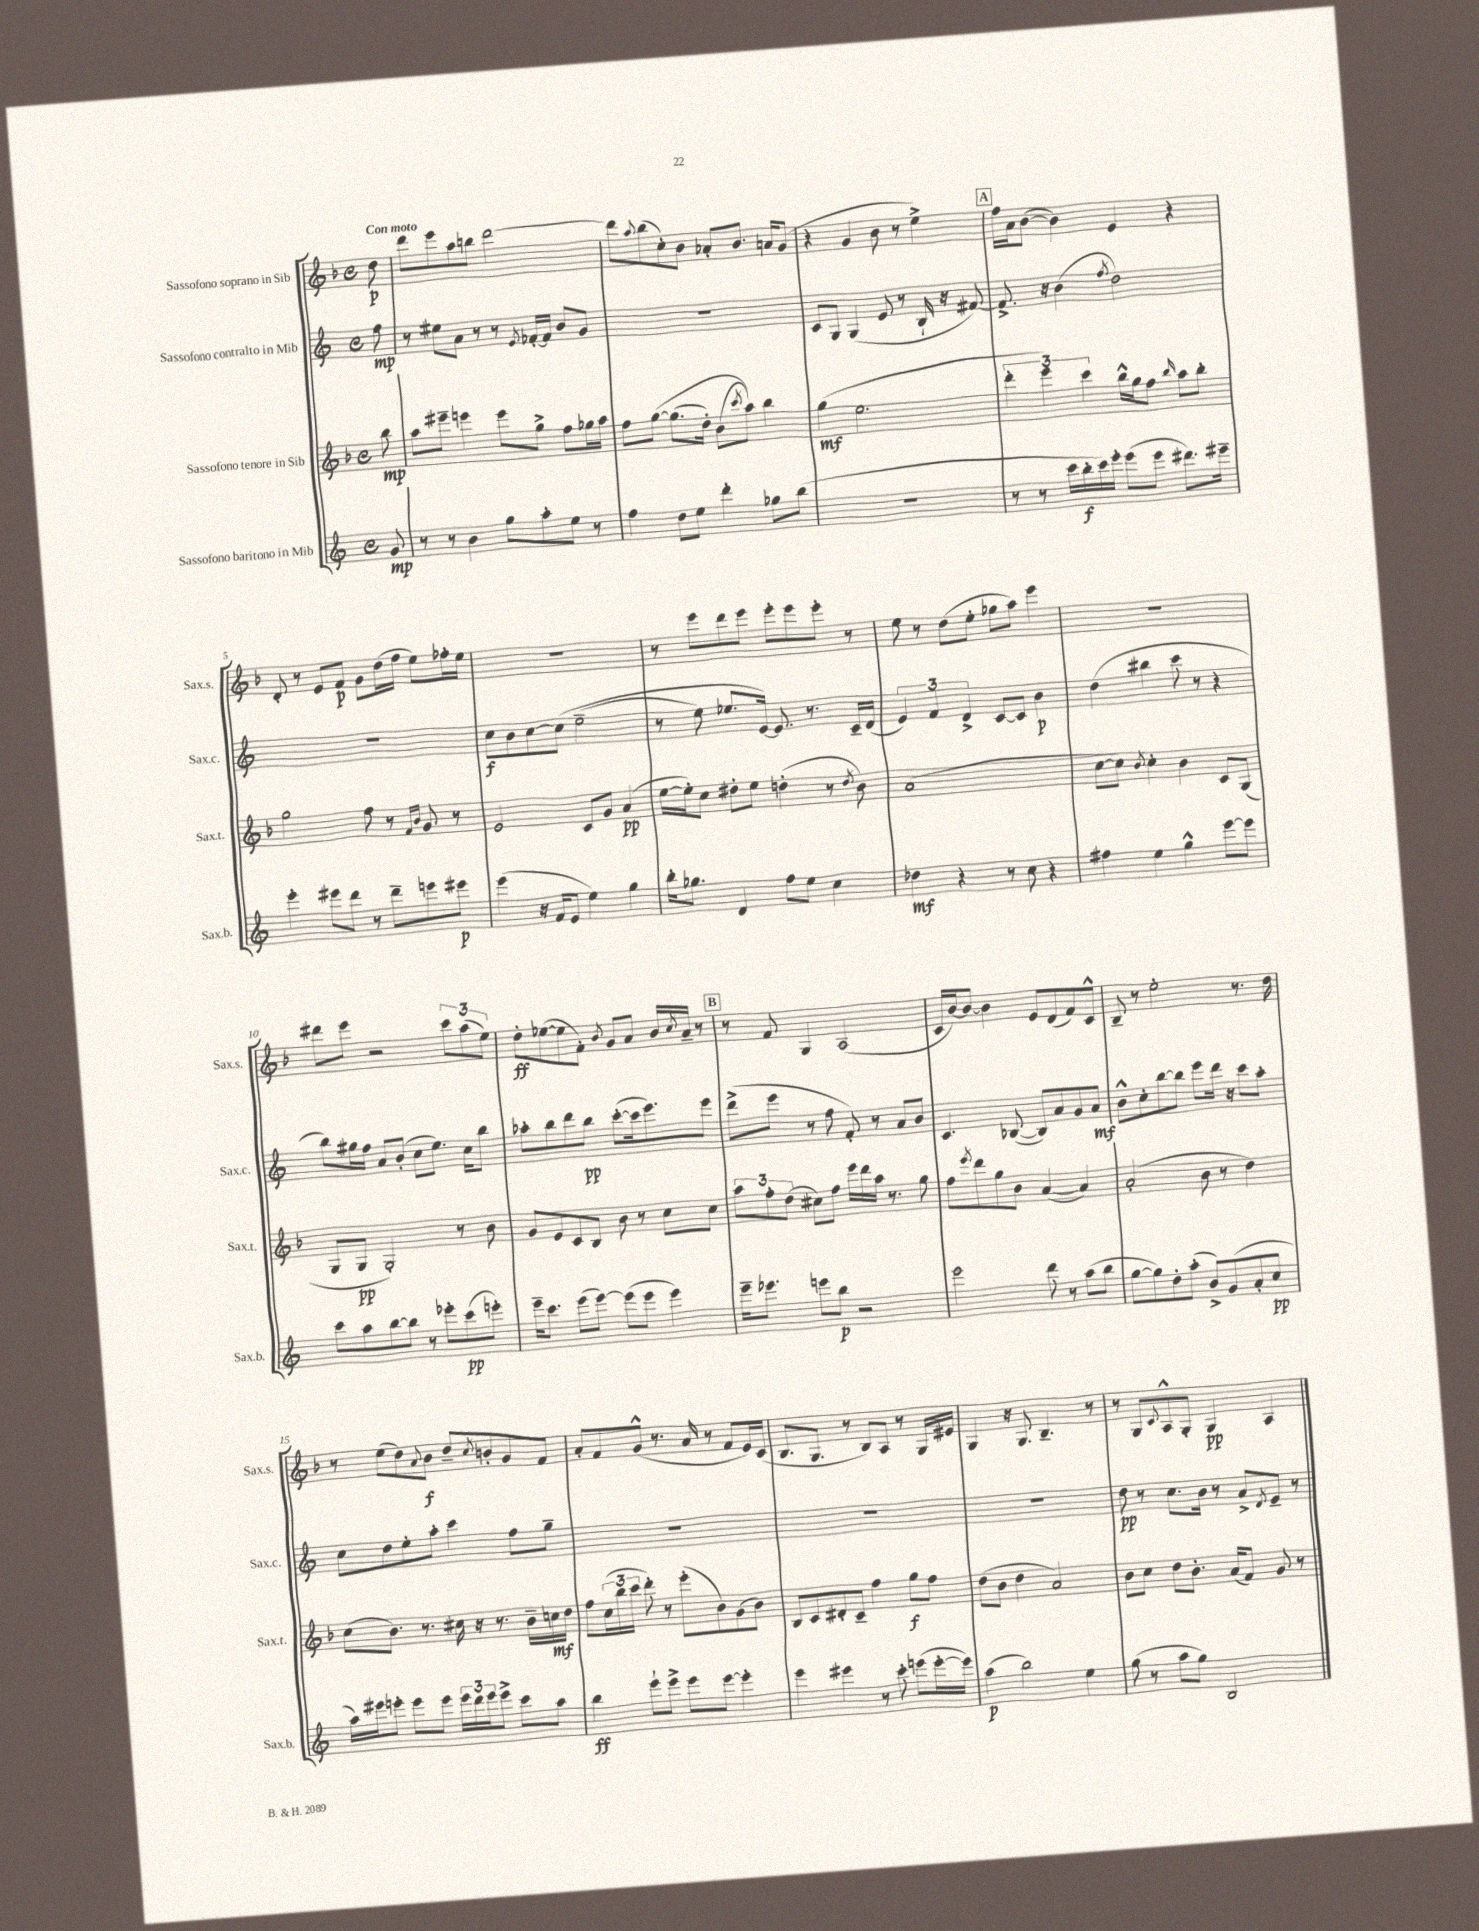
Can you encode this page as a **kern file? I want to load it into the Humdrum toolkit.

**kern	**dynam	**kern	**dynam	**kern	**dynam	**kern	**dynam
*part4	*part4	*part3	*part3	*part2	*part2	*part1	*part1
*staff4	*staff4	*staff3	*staff3	*staff2	*staff2	*staff1	*staff1
*I"Sassofono baritono in Mib	*	*I"Sassofono tenore in Sib	*	*I"Sassofono contralto in Mib	*	*I"Sassofono soprano in Sib	*
*I'Sax.b.	*	*I'Sax.t.	*	*I'Sax.c.	*	*I'Sax.s.	*
*clefG2	*	*clefG2	*	*clefG2	*	*clefG2	*
*k[]	*	*k[b-]	*	*k[]	*	*k[b-]	*
*M4/4	*	*M4/4	*	*M4/4	*	*M4/4	*
*met(c)	*	*met(c)	*	*met(c)	*	*met(c)	*
=	=	=	=	=	=	=	=
!	!	!	!	!	!	!LO:TX:a:B:t=Con moto	!
8g/	mp	8bb-\	mp	8ff\	mp	8dd\	p
=1	=1	=1	=1	=1	=1	=1	=1
8r	.	8aa\L	.	8r	.	8ddd\L	.
8r	.	8eee#X~\J	.	8ee#X\L	.	8eee\	.
4b\	.	4eeen\	.	8a\J	.	8aa\	.
.	.	.	.	8r	.	8bbn\J	.
8gg\L	.	8eee\L	.	8r	.	[2ddd\	.
.	.	.	.	8qe/	.	.	.
8aa'\	.	8gg^\J	.	[16f-X'/LL	.	.	.
.	.	.	.	16f-/JJ]	.	.	.
8ee\J	.	8ff\L	.	8b/L	.	.	.
8r	.	16gg-X\L	.	8g/J	.	.	.
.	.	16aa\JJ	.	.	.	.	.
=2	=2	=2	=2	=2	=2	=2	=2
4ff\	.	8ff\L	.	1r	.	8ddd\L]	.
.	.	.	.	.	.	8qqaa/	.
.	.	([8gg\J	.	.	.	(8bb-\	.
8dd\L	.	(8.gg\L]	.	.	.	8cc'\)	.
8ee\J	.	.	.	.	.	8b-\J	.
.	.	16dd'\Jk)	.	.	.	.	.
4ddd'\	.	(8b-\L	.	.	.	8a-X'/L	.
.	.	8qccc/	.	.	.	.	.
.	.	8aa\J))	.	.	.	8.b-/J	.
8gg-X\L	.	4bb-\	.	.	.	.	.
.	.	.	.	.	.	16an/KL	.
(8bb\J	.	.	.	.	.	(8g/J	.
=3	=3	=3	=3	=3	=3	=3	=3
1r	.	(4gg\	mf	8c/L	.	4r	.
.	.	.	.	8G/J	.	.	.
.	.	2.ee\	.	(4G/	.	4g/	.
.	.	.	.	8e/	.	8b-\	.
.	.	.	.	8r	.	8r	.
.	.	.	.	16B`/	.	4ee^\)	.
.	.	.	.	16r	.	.	.
.	.	.	.	[8f#X/)	.	.	.
!!LO:REH:place=s1:t=A
=4	=4	=4	=4	=4	=4	=4	=4
8r	.	6ddd'\	.	8.f#^/]	.	16ff\LL	.
.	.	.	.	.	.	16a\J	.
8r	.	.	.	.	.	([8b-\J	.
.	.	6eee\)	.	.	.	.	.
.	.	.	.	16r	.	.	.
16ccc\LL	.	.	.	(4b\	.	4b-\])	.
16bb'\	f	.	.	.	.	.	.
.	.	6ccc\	.	.	.	.	.
16ccc\)	.	.	.	.	.	.	.
16eee'\JJ	.	.	.	.	.	.	.
.	.	.	.	8qff/	.	.	.
(8eee\L	.	16bb-^^\LL	.	2dd\)	.	4e/	.
.	.	16gg\J	.	.	.	.	.
8eee\J	.	8ff\J	.	.	.	.	.
.	.	16qqbb-/	.	.	.	.	.
8.ddd#X\L)	.	8aa\L	.	.	.	4r	.
.	.	8bb-'\J	.	.	.	.	.
16eee#X~\Jk	.	.	.	.	.	.	.
!!LO:LB:g=z
=5	=5	=5	=5	=5	=5	=5	=5
4eee'\	.	2gg\	.	1r	.	8d'/	.
.	.	.	.	.	.	8r	.
8eee#X\L	.	.	.	.	.	8e/L	.
8ddd\J	.	.	.	.	.	8f/J	p
8r	.	8ff\	.	.	.	8g\L	.
8ddd~\L	.	8r	.	.	.	(16dd\L	.
.	.	.	.	.	.	16ff\JJ	.
.	.	16qqf/LL	.	.	.	.	.
.	.	16qqb-/JJ	.	.	.	.	.
8eeen\	.	8g/	.	.	.	8ee\L)	.
8eee#X\J	p	8r	.	.	.	16ff-X'\L	.
.	.	.	.	.	.	16ee\JJ	.
=6	=6	=6	=6	=6	=6	=6	=6
(4eee\	.	2e/	.	8cc\L	f	1r	.
.	.	.	.	8b\	.	.	.
16r	.	.	.	[8cc\	.	.	.
16f/KL	.	.	.	.	.	.	.
8e/J	.	.	.	(8cc\J]	.	.	.
4ee\)	.	8c/L	.	(2ee~\	.	.	.
.	.	8g/J	.	.	.	.	.
4gg\	.	(4a/	pp	.	.	.	.
=7	=7	=7	=7	=7	=7	=7	=7
16bb'\KL	.	[16ee\LL	.	8r	.	8r	.
8.gg-X\J	.	16ee'\J])	.	.	.	.	.
.	.	8cc\J	.	8ee\)	.	8eee\L	.
4d/	.	8dd#X'\L	.	8.ee-X/L	.	8ddd\	.
.	.	8ee\J	.	.	.	8eee\J	.
.	.	.	.	[16e/Jk)	.	.	.
8ff\L	.	(4ddn'\	.	8.e/]	.	8eee'\L	.
8ee\J	.	.	.	.	.	8eee\	.
.	.	.	.	8.r	.	.	.
4cc\	.	8r	.	.	.	8eee'\J	.
.	.	8qdd/	.	.	.	.	.
.	.	8b-\)	.	16c~/LL	.	8r	.
.	.	.	.	(16d/JJ	.	.	.
=8	=8	=8	=8	=8	=8	=8	=8
4dd-X\	mf	(1a	.	6e/)	.	8ee\	.
.	.	.	.	.	.	8r	.
.	.	.	.	6f/	.	.	.
4r	.	.	.	.	.	(8dd\L	.
.	.	.	.	6d^/	.	.	.
.	.	.	.	.	.	8ee'\J	.
8r	.	.	.	[8c/L	.	8gg-X\L	.
8cc\	.	.	.	8c/J]	.	8aa\J)	.
4r	.	.	.	4b\	p	4eee\	.
=9	=9	=9	=9	=9	=9	=9	=9
4ff#X\	.	[8cc\L	.	(4dd\	.	1r	.
.	.	8cc\J])	.	.	.	.	.
.	.	8qb-/	.	.	.	.	.
4ee\	.	4cc'\	.	4bb#X\	.	.	.
4gg^^\	.	4b-\	.	8ccc\	.	.	.
.	.	.	.	8r	.	.	.
[8eee\L	.	8c/L	.	4r	.	.	.
8eee\J]	.	(8G/J	.	.	.	.	.
!!LO:LB:g=z
=10	=10	=10	=10	=10	=10	=10	=10
8ccc\L	.	8G/L	.	8bb\L)	.	8ddd#X\L	.
8aa\	.	8G/J	pp	16gg#X\L	.	8eee\J	.
.	.	.	.	16ff\JJ	.	.	.
[8bb\	.	2G'/)	.	8a/L	.	2r	.
8bb\J]	.	.	.	(8b'/J	.	.	.
8r	.	.	.	8cc\L	.	.	.
8eee-X'\L	.	.	.	8.ee\J)	.	.	.
(8ccc\	pp	8r	.	.	.	12ccc\L	.
.	.	.	.	16cc\KL	.	.	.
.	.	.	.	.	.	(12aa\	.
8eeen'\J)	.	8b-\	.	8bb\J	.	.	.
.	.	.	.	.	.	12ee\J)	.
=11	=11	=11	=11	=11	=11	=11	=11
16eee~\KL	.	8g/L	.	8aa-X'\L	.	8dd'\L	ff
8.ccc\J	.	.	.	.	.	.	.
.	.	8e/	.	8bb\	.	([8ee-X\	.
(8eee\L	.	8c/	.	8ddd\	.	8ee-\]	.
[8eee\J)	.	8B-/J	.	8bb\J	pp	8f'\J)	.
.	.	.	.	.	.	8qb-/	.
(8eee\L]	.	8b-\	.	([8ccc'\L	.	8g/L	.
8eee\J	.	8r	.	16ccc\k]	.	8a/J	.
.	.	.	.	8.eee\)	.	.	.
4eee\)	.	8cc\L	.	.	.	16b-/LL	.
.	.	.	.	.	.	8qcc/	.
.	.	.	.	.	.	16a~/JJ	.
.	.	8cc\J	.	8eee\J	.	8r	.
!!LO:REH:place=s1:t=B
=12	=12	=12	=12	=12	=12	=12	=12
16eee~\KL	.	12aa\L	.	(8ddd^\L	.	8r	.
8.eee-X\J	.	.	.	.	.	.	.
.	.	12ff'\	.	.	.	.	.
.	.	.	.	8eee\J	.	8f/	.
.	.	(12dd\J	.	.	.	.	.
8eeen\L	.	8cc#X\L)	.	8r	.	4G/	.
8bb\J	p	8ff\J	.	8ff\	.	.	.
2r	.	16eee\LL	.	8f'/)	.	(2A/	.
.	.	16ddd\	.	.	.	.	.
.	.	16aa\JJ	.	8r	.	.	.
.	.	8.r	.	.	.	.	.
.	.	.	.	8a/L	.	.	.
.	.	8gg\	.	8b/J	.	.	.
=13	=13	=13	=13	=13	=13	=13	=13
2eee\	.	8ff\L	.	4.c/	.	16c/LL	.
.	.	.	.	.	.	[16b-/J)	.
.	.	8qeee/	.	.	.	.	.
.	.	8ddd\	.	.	.	8b-/J_	.
.	.	8gg\	.	.	.	4b-\]	.
.	.	8b-\J	.	([8B-X/	.	.	.
8ddd\	.	([4a/	.	8B-/L])	.	8e/L	.
8r	.	.	.	8a/	.	(8d/	.
(8aa\L	.	4a/])	.	8g/	.	8f/)	.
8bb\J	.	.	.	8a/J	mf	8c^^/J	.
=14	=14	=14	=14	=14	=14	=14	=14
[8gg\L	.	(2a'/	.	8b^^\L	.	8B-~/	.
8gg\])	.	.	.	8cc'\	.	8r	.
8dd'\	.	.	.	[8bb\	.	2ee'\	.
(8aa'\J	.	.	.	8bb\J]	.	.	.
8b^/L)	.	8b-\	.	8eee\L	.	.	.
(8g/	.	8r	.	16ddd\Jk	.	.	.
.	.	.	.	16r	.	.	.
8a'/	.	4dd\)	.	8ccc\L	.	8.r	.
8cc/J	pp	.	.	8aa'\J	.	.	.
.	.	.	.	.	.	16dd\	.
!!LO:LB:g=z
=15	=15	=15	=15	=15	=15	=15	=15
16aa\LL)	.	(8cc\L	.	8cc\L	.	8r	.
16eee#X\J	.	.	.	.	.	.	.
8eeen'\J	.	8.b-\J)	.	8dd\	.	(8ee\L	.
8eee\L	.	.	.	8ee'\	.	8dd\)	.
.	.	8.r	.	.	.	.	.
.	.	.	.	.	.	8qqa/	.
8eee\J	.	.	.	8aa'\J	.	8b-\J	f
24eee\LL	.	16cc#X\	.	4ccc\	.	8dd~/L	.
24ddd\	.	.	.	.	.	.	.
.	.	16r	.	.	.	.	.
24eee\J	.	.	.	.	.	.	.
.	.	.	.	.	.	8qcc/	.
8eee^\J	.	8.r	.	.	.	8bn'/	.
8ccc\L	.	.	.	8ff\L	.	8g/	.
.	.	16b-~\LL	.	.	.	.	.
8aa\J	.	16ccn\	mf	8gg~\J	.	8f/J	.
.	.	16dd\JJ	.	.	.	.	.
=16	=16	=16	=16	=16	=16	=16	=16
4bb\	ff	8ff\L	.	1r	.	8a'/L	.
.	.	(24cc\L	.	.	.	8f/	.
.	.	24bb-\	.	.	.	.	.
.	.	24ccc\JJ	.	.	.	.	.
8eee`\L	.	8ddd'\)	.	.	.	(8g^^/J	.
8eee^\J	.	8r	.	.	.	8.r	.
8eee\L	.	(8eee'\L	.	.	.	.	.
.	.	.	.	.	.	16a/	.
[8eee\J	.	8b-\)	.	.	.	8r	.
4eee'\]	.	(8g\	.	.	.	8f/L	.
.	.	8b-\J)	.	.	.	16e/L)	.
.	.	.	.	.	.	(16c/JJ	.
=17	=17	=17	=17	=17	=17	=17	=17
4eee\	.	8B-/L	.	1r	.	8.B-/L	.
.	.	8c/	.	.	.	.	.
.	.	.	.	.	.	8.G/J	.
4eee#X\	.	8d#X'/	.	.	.	.	.
.	.	8c~/J	.	.	.	8r	.
8r	.	4ff\	.	.	.	8B-/L)	.
8ccc'\	.	.	.	.	.	8A/J	.
(8eeen\L	.	8gg\L	f	.	.	8r	.
[16eee'\L	.	8ff\J	.	.	.	16G/LL	.
16eee\JJ])	.	.	.	.	.	16e#X/JJ	.
=18	=18	=18	=18	=18	=18	=18	=18
(4aa\	p	(8dd\L	.	1r	.	4G/	.
.	.	8b-\J	.	.	.	.	.
2bb\)	.	4dd\	.	.	.	16r	.
.	.	.	.	.	.	8.G/	.
.	.	2a/)	.	.	.	4.B-~/	.
4ee\	.	.	.	.	.	.	.
.	.	.	.	.	.	8r	.
=19	=19	=19	=19	=19	=19	=19	=19
(8gg\	.	8b-\L	.	8dd\	pp	8r	.
8r	.	8cc\J	.	8r	.	8G/L	.
.	.	.	.	.	.	8qqc/	.
8aa\L	.	8dd\L	.	8.cc\L	.	8A^^/	.
8gg\J)	.	8.b-'\J	.	.	.	8G'/J	.
.	.	.	.	16b\Jk	.	.	.
2B/	.	.	.	8r	.	4G/	pp
.	.	(16a/KL	.	.	.	.	.
.	.	8f/J)	.	8a^/L	.	.	.
.	.	.	.	8qd/	.	.	.
.	.	8g/	.	8e~/J	.	4A/	.
.	.	8r	.	8r	.	.	.
==	==	==	==	==	==	==	==
*-	*-	*-	*-	*-	*-	*-	*-
